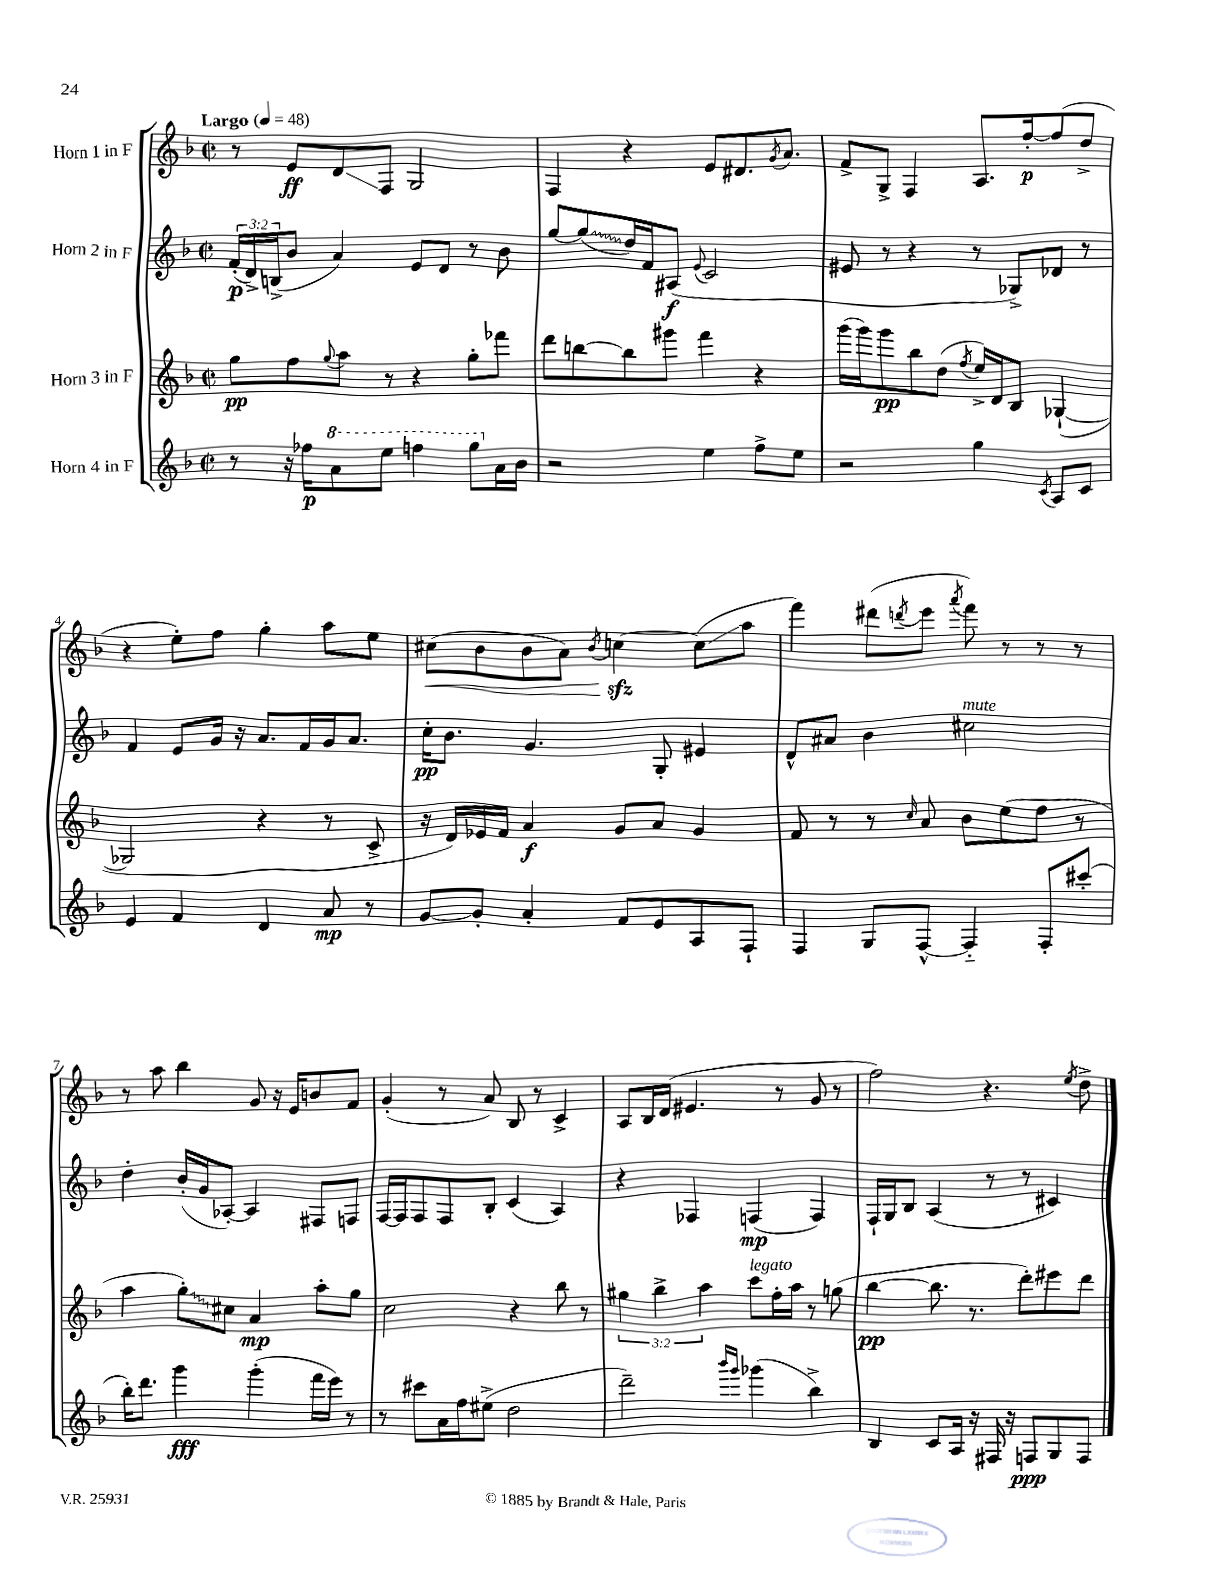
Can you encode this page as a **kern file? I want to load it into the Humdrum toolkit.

**kern	**kern	**kern	**kern
*staff4	*staff3	*staff2	*staff1
*clefG2	*clefG2	*clefG2	*clefG2
*k[b-]	*k[b-]	*k[b-]	*k[b-]
*M2/2	*M2/2	*M2/2	*M2/2
*met(c|)	*met(c|)	*met(c|)	*met(c|)
*MM48	*MM48	*MM48	*MM48
8r	8gg	(24f'	8r
.	.	24d^)	.
.	.	(24B^	.
16r	8ff	8b-	8e
16ff-	.	.	.
.	8qqgg	.	.
8aa	8aa	4a)	8d
8eee	8r	.	8F
4fff	4r	8e	2G
.	.	8d	.
8ggg	8gg'	8r	.
16a	8fff-	8b-	.
16b-	.	.	.
=	=	=	=
2r	8ddd	[8gg	4F
.	[8bb	(8gg]	.
.	8bb]	16dd)	4r
.	.	16f	.
.	8ggg#	(8A#	.
.	.	8qqe	.
4ee	4fff	2c	8e
.	.	.	8.d#
8ff^	4r	.	.
.	.	.	8qg
.	.	.	8.a
8ee	.	.	.
=	=	=	=
2r	(16ggg	8e#	8f^
.	16ggg)	.	.
.	8ggg	8r	8G^
.	8bb-	4r	4F
.	(8dd	.	.
.	8qff	.	.
4gg	16ee^)	8r	8.A
.	16d	.	.
.	8B-	8G-^)	.
.	.	.	[16ff'
8qc	.	.	.
8A	([4G-`	8d-	(8ff]
8c	.	8r	8dd^
=	=	=	=
4e	2G-]	4f	4r
4f	.	8e	8ee')
.	.	16g	8ff
.	.	16r	.
4d	4r	8.a	4gg'
.	.	16f	.
8a	8r	16g	8aa
.	.	8.a	.
8r	8c^	.	8ee
=	=	=	=
[8g	16r	16cc'	(8cc#
.	16d)	8.b-	.
8g']	16e-	.	8b-
.	16f	.	.
4a'	4a	4.g	8b-
.	.	.	8a)
.	.	.	8qb-
8f	8g	.	[4cc
8e	8a	8G'	.
8A	4g	4e#	(8cc]
8F`	.	.	8aa
=	=	=	=
4F	8f	8d^^	4fff)
.	8r	8a#	.
8G	8r	4b-	(8ddd#
.	16qqcc	.	8qddd
[8F^^	8a	.	8eee
.	.	.	8qaaa
4F'~]	8b-	2cc#	8fff)
.	(8ee	.	8r
8F'	8ff	.	8r
(8ccc#'	8r	.	8r
=	=	=	=
16bb-')	4aa	4dd'	8r
8.ddd	.	.	.
.	.	.	8aa
4ggg	8gg')	(16b-'	4bb-
.	.	16g	.
.	8cc#	[8A-')	.
(4ggg'	4a	4A-]	8g
.	.	.	16r
.	.	.	16e
16fff	8aa'	8F#	8b
16eee)	.	.	.
8r	8gg	8F	8f
=	=	=	=
8r	2cc	[16F	(4g'
.	.	16F]	.
8ccc#	.	8F	.
16a	.	8F	8r
16ff	.	.	.
(8ee#^	.	8B-'	8a)
2dd	4r	(4c	8B-
.	.	.	8r
.	8bb-	4A)	4c^
.	8r	.	.
=	=	=	=
2ddd~)	6gg#	4r	8A
.	.	.	16B-
.	6bb-^	.	.
.	.	.	(16d
.	.	4F-	4.e#
.	6aa	.	.
16qqbbb-	.	.	.
16qqggg	.	.	.
(4ggg-	8ccc	(4F	.
.	16ff'	.	8r
.	16aa	.	.
4bb-^)	8r	4F)	8g
.	(8gg	.	8r
=	=	=	=
4B-	[4bb-	16F`	2ff)
.	.	16G	.
.	.	8B-	.
8c	8.bb-]	(4A	.
16A	.	.	.
16r	8.r	.	.
16F#	.	8r	4.r
16r	.	.	.
8F	8ddd')	8r	.
8G	8eee#	4c#)	.
.	.	.	8qee
8F	8ddd	.	8dd^
==	==	==	==
*-	*-	*-	*-
